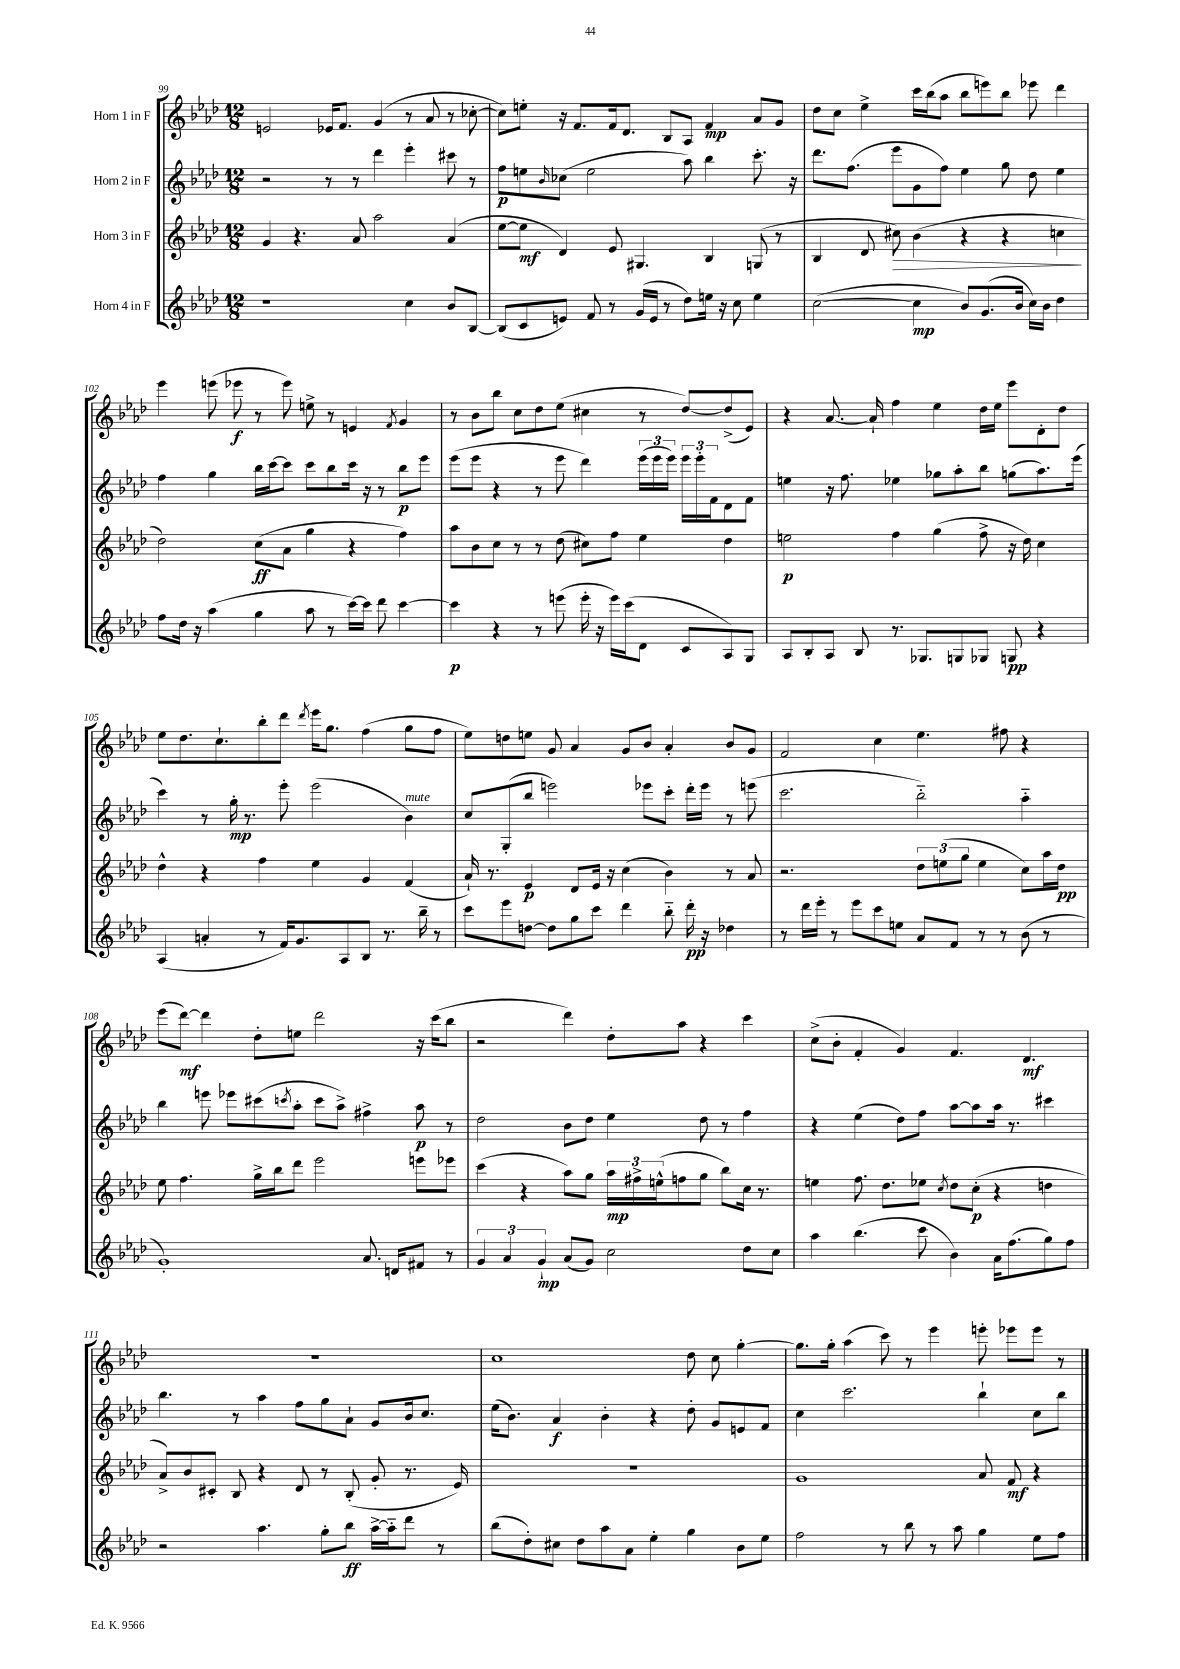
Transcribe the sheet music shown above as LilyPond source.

<<
\new StaffGroup <<
\new Staff = "s0" \with { instrumentName = "Horn 1 in F" } {
    \clef treble \key aes \major \numericTimeSignature \time 12/8
    e'2 ees'16 f'8. g'4( r8 aes'8 r8 ces''8~-. |
    ces''8) e''8-. r16 f'8. f'16 des'8. bes8 aes8 f'4\mp aes'8 g'8 |
    des''8 c''8 ees''4-> c'''16 bes''16( aes''8 bes''8 e'''8) bes''8 ees'''8 des'''4 |
    ees'''4 e'''8( ees'''8\f r8 ees'''8) e''8-> r8 e'4 \acciaccatura { f'8 } g'4 |
    r8 bes'8 bes''8 c''8 des''8 ees''8( cis''4 r8 des''8~) des''8->( ees'8) |
    r4 aes'8.~ aes'16-! f''4 ees''4 des''16 ees''16 ees'''8 des'8-. des''8 |
    ees''8 des''8. c''8.-! bes''8-. des'''8 \acciaccatura { des'''8 } ees'''16 g''8. f''4( g''8 f''8 |
    ees''8) d''8 e''8 g'8 aes'4 g'8 bes'8 aes'4-. bes'8 g'8 |
    f'2 c''4 ees''4. fis''8 r4 |
    ees'''8( des'''8~\mf) des'''4 des''8-. e''8 des'''2 r16 c'''16( bes''8 |
    r2 des'''4) des''8-. aes''8 r4 c'''4 |
    c''8->( bes'8-. f'4-. g'4) f'4. des'4.\mf |
    R1. |
    c''1 des''8 c''8 g''4~-. |
    g''8. g''16-. aes''4( c'''8) r8 ees'''4 e'''8-. ees'''8 ees'''8 r8 \bar "|." |
}
\new Staff = "s1" \with { instrumentName = "Horn 2 in F" } {
    \clef treble \key aes \major \numericTimeSignature \time 12/8
    r2 r8 r8 des'''4 ees'''4-. cis'''8 r8 |
    f''8\p e''8 \grace { bes'16 } ces''8( e''2 aes''8) bes''4 c'''8.-. r16 |
    des'''8. f''8.( ees'''8 g'8 f''8) ees''4 g''8 des''8 ees''4 |
    f''4 g''4 bes''16 c'''16~ c'''8 c'''8 bes''8 c'''16 r16 r8 bes''8\p ees'''8 |
    ees'''8( ees'''8 r4 r8 ees'''8 des'''4) \tuplet 3/2 { ees'''16( ees'''16 ees'''16) } \tuplet 3/2 { ees'''16 ees'''16-. f'16 } des'8 f'8 |
    e''4 r16 f''8. ees''4 ges''8 aes''8-. bes''8 g''8( aes''8.) ees'''16( |
    c'''4) r8 g''16-.\mp r8. ees'''8-. ees'''2( bes'4^\markup { \italic "mute" }) |
    c''8 g8-.( bes''8 e'''2) ees'''8 c'''8-. des'''16-. ees'''16 r8 e'''8( |
    c'''2. bes''2-_) aes''4-_ |
    bes''4 e'''8 ees'''8 cis'''8( \acciaccatura { c'''8 } aes''8-. c'''8 aes''8->) fis''4-> aes''8\p r8 |
    des''2 bes'8 des''8 ees''4 des''8 r8 f''4 |
    r4 ees''4( des''8) f''8 aes''8~ aes''8 aes''16 r8. cis'''4 |
    bes''4. r8 aes''4 f''8 g''8 aes'8-! g'8 bes'16 c''8. |
    ees''16( bes'8.) aes'4\f bes'4-. r4 des''8-. g'8 e'8 f'8 |
    c''4 c'''2. bes''4-! c''8 bes''8 \bar "|." |
}
\new Staff = "s2" \with { instrumentName = "Horn 3 in F" } {
    \clef treble \key aes \major \numericTimeSignature \time 12/8
    g'4 r4. aes'8 aes''2 aes'4( |
    ees''8~ ees''8\mf des'4) ees'8 gis4. bes4 g8( r8 |
    bes4 des'8 cis''8\>) bes'4( r4 r4 c''4\! |
    des''2) c''8\ff( aes'8 g''4 r4 f''4) |
    aes''8 bes'8 c''8 r8 r8 des''8( cis''8) f''8 ees''4 des''4 |
    e''2\p f''4 g''4( f''8-> r16 des''16) c''4 |
    des''4-^ r4 f''4 ees''4 g'4 f'4( |
    aes'16-!) r8. ees'4\p des'8 ees'16 r16 c''4( bes'4) r8 aes'8 |
    r2. \tuplet 3/2 { des''8 e''8( g''8 } e''4 c''8) aes''16 des''16\pp |
    ees''8 f''4. g''16-> bes''16 des'''8 ees'''2 e'''8 ees'''8 |
    c'''4( r4 aes''8) g''8 \tuplet 3/2 { aes''16\mp fis''16-> e''16-^( } f''8 g''8 bes''8) c''16 r8. |
    e''4 f''8. des''8. ees''8 \acciaccatura { c''8 } des''8 c''8-.\p( r4 d''4 |
    aes'8->) bes'8 cis'8-. bes8 r4 des'8 r8 bes8-.( g'8-. r8. ees'16) |
    R1. |
    g'1 aes'8 f'8\mf r4 \bar "|." |
}
\new Staff = "s3" \with { instrumentName = "Horn 4 in F" } {
    \clef treble \key aes \major \numericTimeSignature \time 12/8
    r1 c''4 bes'8 bes8~ |
    bes8( c'8 e'8) f'8 r8 g'16( e'16 r8 des''8) e''16 r16 c''8 e''4 |
    c''2~( c''4\mp bes'8) g'8.( bes'16 c''16) bes'16 des''4 |
    f''8 des''16 r16 aes''4( g''4 aes''8 r8 c'''16~) c'''16 des'''8 c'''4~ |
    c'''4\p r4 r8 e'''8( e'''16-. r16 e'''16) c'''16( des'8 c'8 aes8) g8 |
    aes8 bes8-. aes8 bes8 r8. ges8. g8 ges8 g8\pp r4 |
    aes4( a'4-. r8 f'16) g'8. aes8 bes8 r8. bes''16-- r8 |
    c'''8 ees'''8 d''8~ d''8 g''8 c'''8 des'''4 bes''8-_ des'''16-.\pp r16 des''4 |
    r8 des'''16 ees'''16-. r8 ees'''8 c'''8 e''8 aes'8 f'8 r8 r8 bes'8( r8 |
    g'1-.) aes'8. d'16 fis'8 r8 |
    \tuplet 3/2 { g'4 aes'4 g'4-!\mp } aes'8( g'8) c''2 des''8 c''8 |
    aes''4 bes''4.( c'''8 bes'4) aes'16 f''8.( g''8) f''8 |
    r2 aes''4. g''8-. bes''8\ff aes''16~-> aes''16-_ des'''8 r8 |
    bes''8( des''8-.) cis''8 des''8 aes''8 aes'8 ees''4-. g''4 bes'8 ees''8 |
    f''2 r8 bes''8 r8 aes''8 g''4 ees''8 f''8 \bar "|." |
}
>>
>>
\layout { \context { \Score currentBarNumber = #99 } }
